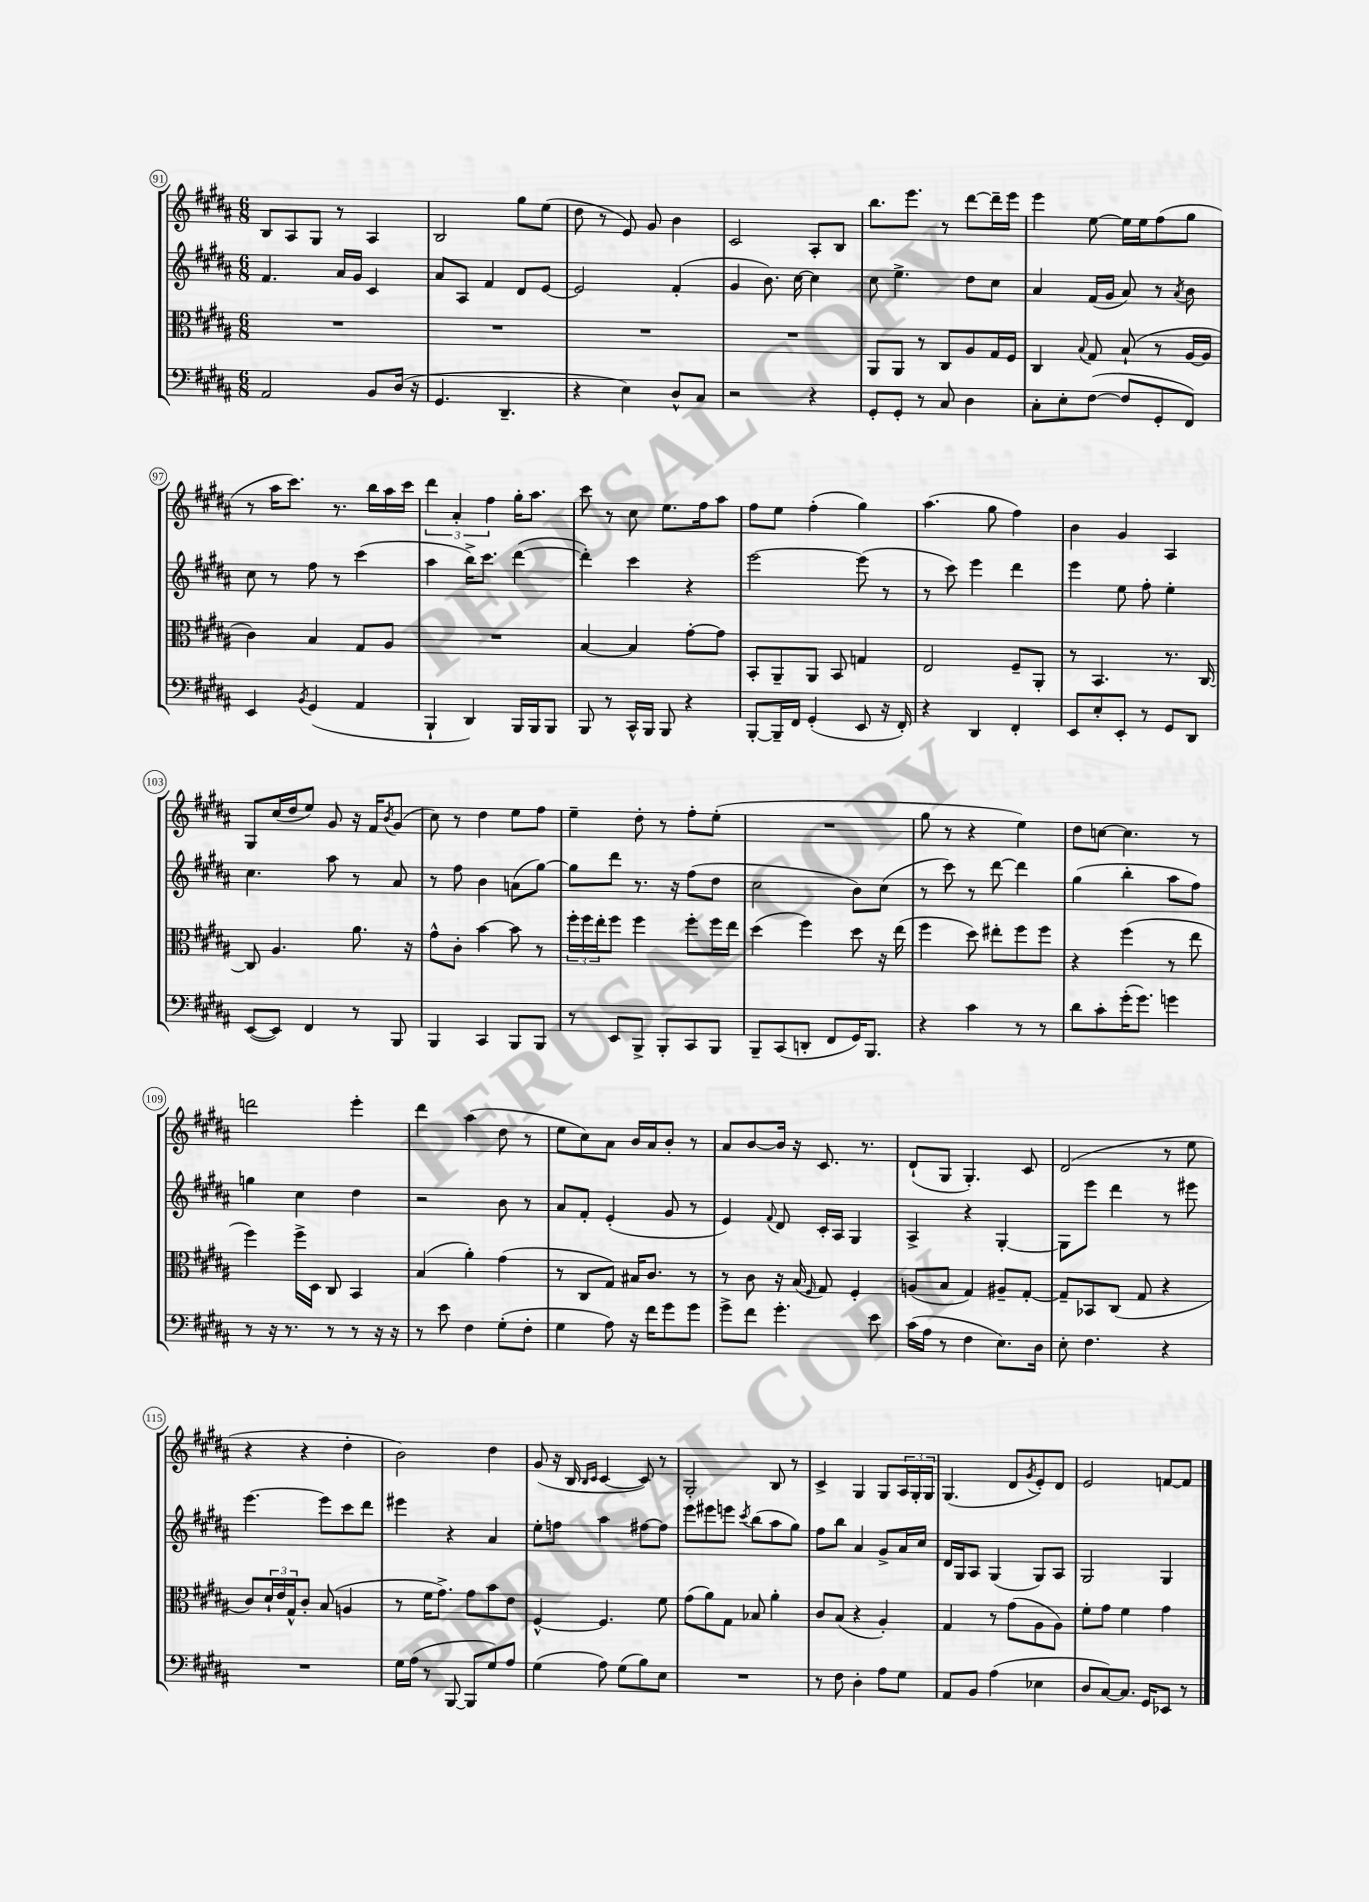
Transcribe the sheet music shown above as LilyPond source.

<<
\new StaffGroup <<
\new Staff = "s0" {
    \clef treble \key b \major \numericTimeSignature \time 6/8
    b8 ais8 gis8 r8 ais4 |
    b2 gis''8 e''8( |
    dis''8 r8 e'8) gis'8 b'4 |
    cis'2 ais8-. b8 |
    b''8. e'''8. r8 dis'''8~ dis'''16-- e'''16 |
    e'''4 e''8~ e''16 e''16 fis''8( gis''8 |
    r8 ais''16 cis'''8.) r8. b''16 ais''16 cis'''16 |
    \tuplet 3/2 { dis'''4 ais'4-. fis''4 } gis''16-. ais''8. |
    cis'''8 r8 cis''8 e''8. fis''16 ais''8 |
    fis''8 e''8 fis''4-.( gis''4) |
    ais''4.( gis''8 fis''4) |
    b'4 gis'4 ais4 |
    gis8 cis''16( dis''16 e''8) gis'8 r16 fis'16 \acciaccatura { b'8 } gis'8( |
    cis''8) r8 dis''4 e''8 fis''8 |
    e''4-- dis''8-. r8 fis''8-. e''8-.( |
    R2. |
    gis''8 r8 r4 e''4) |
    dis''8 c''8~ c''4. r8 |
    d'''2 e'''4-. |
    dis'''4 ais''4( dis''8 r8 |
    e''8 cis''8) ais'8 b'16 ais'16 b'8-. r8 |
    ais'8 b'8~ b'16 r16 cis'8. r8. |
    dis'8-!( gis8 gis4.-.) cis'8 |
    dis'2( r8 e''8 |
    r4 r4 dis''4-. |
    b'2) dis''4 |
    gis'8( r16 b16 \grace { b16 cis'16 } cis'4~ cis'8) r8 |
    gis2-. b8 r8 |
    cis'4-> gis4 gis8 \tuplet 3/2 { ais16 gis16-. gis16 } |
    gis4.( dis'8 \acciaccatura { gis'8 } e'8-.) dis'8 |
    e'2 f'8~ f'8 \bar "|." |
}
\new Staff = "s1" {
    \clef treble \key b \major \numericTimeSignature \time 6/8
    fis'4. ais'16 gis'16 cis'4 |
    ais'8 ais8 fis'4 dis'8 e'8~ |
    e'2 fis'4-.( |
    gis'4 b'8.) cis''16~ cis''4 |
    cis''8 e''4.-> dis''8 cis''8 |
    ais'4 fis'16( gis'16 ais'8) r8 \acciaccatura { ais'8 } b'8 |
    cis''8 r8 fis''8 r8 cis'''4( |
    ais''4 b''16->) cis'''8. dis'''4~( |
    dis'''4-.) cis'''4 r4 |
    e'''2~ e'''8( r8 |
    r8 cis'''8) e'''4 dis'''4 |
    e'''4 e''8 fis''8-. e''4-. |
    cis''4. ais''8 r8 ais'8 |
    r8 fis''8 b'4 a'8( gis''8~) |
    gis''8 dis'''8 r8. r16 fis''8( dis''8 |
    cis''2 b'8) cis''8( |
    r8 cis'''8) r8 dis'''8~ dis'''4 |
    gis''4( b''4-. ais''8 fis''8) |
    g''4 cis''4 dis''4 |
    r2 b'8 r8 |
    ais'8 fis'8-. e'4-.( gis'8 r8 |
    e'4) \appoggiatura { fis'8 } dis'8 cis'16-. ais16 gis4 |
    ais4-> r4 gis4~-. |
    gis8 e'''8 dis'''4 r8 eis'''8 |
    e'''4.~ e'''8 cis'''8 dis'''8 |
    eis'''4 r4 ais'4 |
    e''8-. f''8 ais''4 fis''8~ fis''8 |
    e'''8 eis'''8 e'''8 \acciaccatura { cis'''8 } b''8( ais''8 gis''8) |
    fis''8 b''8 ais'4 gis'8-> ais'16 cis''16 |
    dis'16 gis16 ais8 gis4( gis8) ais8 |
    gis2 gis4 \bar "|." |
}
\new Staff = "s2" {
    \clef alto \key b \major \numericTimeSignature \time 6/8
    R2. |
    R2. |
    R2. |
    R2. |
    ais,8 ais,8 r8 cis8 ais8 gis16 fis16 |
    cis4 \appoggiatura { b8 } gis8 b8-!( r8 ais16~ ais16 |
    cis'4) b4 gis8 ais8 |
    R2. |
    b4~ b4 gis'8~-. gis'8 |
    b,8-. ais,8-- ais,8 b,8 g4 |
    e2 fis8-- ais,8-. |
    r8 b,4. r8. cis16~ |
    cis8 ais4. ais'8. r16 |
    gis'8-^ cis'8-. b'4~ b'8 r8 |
    \tuplet 3/2 { fis''16-. fis''16 e''16-. } fis''8 fis''4 fis''8-. fis''16 e''16 |
    dis''4( fis''4) dis''8 r16 e''16( |
    fis''4 dis''8) eis''8-. fis''8 fis''8 |
    r4 fis''4( r8 e''8 |
    fis''4) fis''16-> dis16 cis8 b,4 |
    b4( ais'4-.) gis'4( |
    r8 cis8 gis8) bis16 cis'8. r8 |
    r8 cis'8 r16 b16( \grace { fis16 } gis8) fis4-. |
    a8( b8 gis4) ais8-- gis8~-. |
    gis8-- bes,8 cis8( gis8 r4 |
    cis'8) \tuplet 3/2 { dis'16-! e'16 gis16-^ } cis'8-. b8( a4 |
    r8 fis'16 gis'8.->) gis'8 b'8 e'8 |
    fis4~-^ fis4. fis'8 |
    gis'8( ais'8) gis8 bes8 ais'4-. |
    cis'8 b8( r4 ais4-.) |
    gis4 r8 gis'8( ais8 ais8) |
    fis'8-. gis'8 fis'4 gis'4 \bar "|." |
}
\new Staff = "s3" {
    \clef bass \key b \major \numericTimeSignature \time 6/8
    ais,2 b,8 dis16( r16 |
    gis,4. dis,4.-- |
    r4 e4) dis8-^ cis8 |
    r2 r4 |
    gis,8-. gis,8-. r8 cis8 dis4 |
    cis8-. e8-. fis8~( fis8 gis,8-. fis,8) |
    e,4 \acciaccatura { b,8 } gis,4( ais,4 |
    b,,4-! dis,4) b,,16 b,,16 b,,8 |
    b,,8 r8 cis,16-^ b,,16 b,,8 r4 |
    b,,8~-. b,,16-- fis,16 gis,4-.( e,8 r16 fis,16-.) |
    r4 dis,4 fis,4-. |
    e,8 e8-. e,8-. r8 gis,8 dis,8 |
    e,8~( e,8) fis,4 r8 b,,8 |
    b,,4 cis,4 b,,8 b,,8 |
    r8 e,8 b,,8-> b,,8-. cis,8 b,,8 |
    b,,8-- cis,8( d,8-. fis,8 gis,16) b,,8. |
    r4 cis'4 r8 r8 |
    dis'8 cis'8-. gis'16-.( gis'8.) g'4 |
    r8 r16 r8. r8 r8 r16 r16 |
    r8 e'8 fis4 gis8-.( fis8-. |
    gis4 ais8) r16 fis'16 gis'8 gis'8 |
    gis'8-> fis'8 gis'4.-. e'8 |
    cis'16( ais16 r8 fis4 e8.) dis16 |
    e8-. fis4. r4 |
    R2. |
    gis16 ais16( r8 b,,8~ b,,8 gis8) ais8 |
    gis4( ais8) gis8( b8) e8 |
    R2. |
    r8 fis8 dis4-. ais8 gis8 |
    ais,8 b,8 ais4( ees4 |
    dis8 cis8~) cis8. gis,16 ees,8 r8 \bar "|." |
}
>>
>>
\layout { \context { \Score currentBarNumber = #91 \override BarNumber.stencil = #(make-stencil-circler 0.1 0.3 ly:text-interface::print) } }
